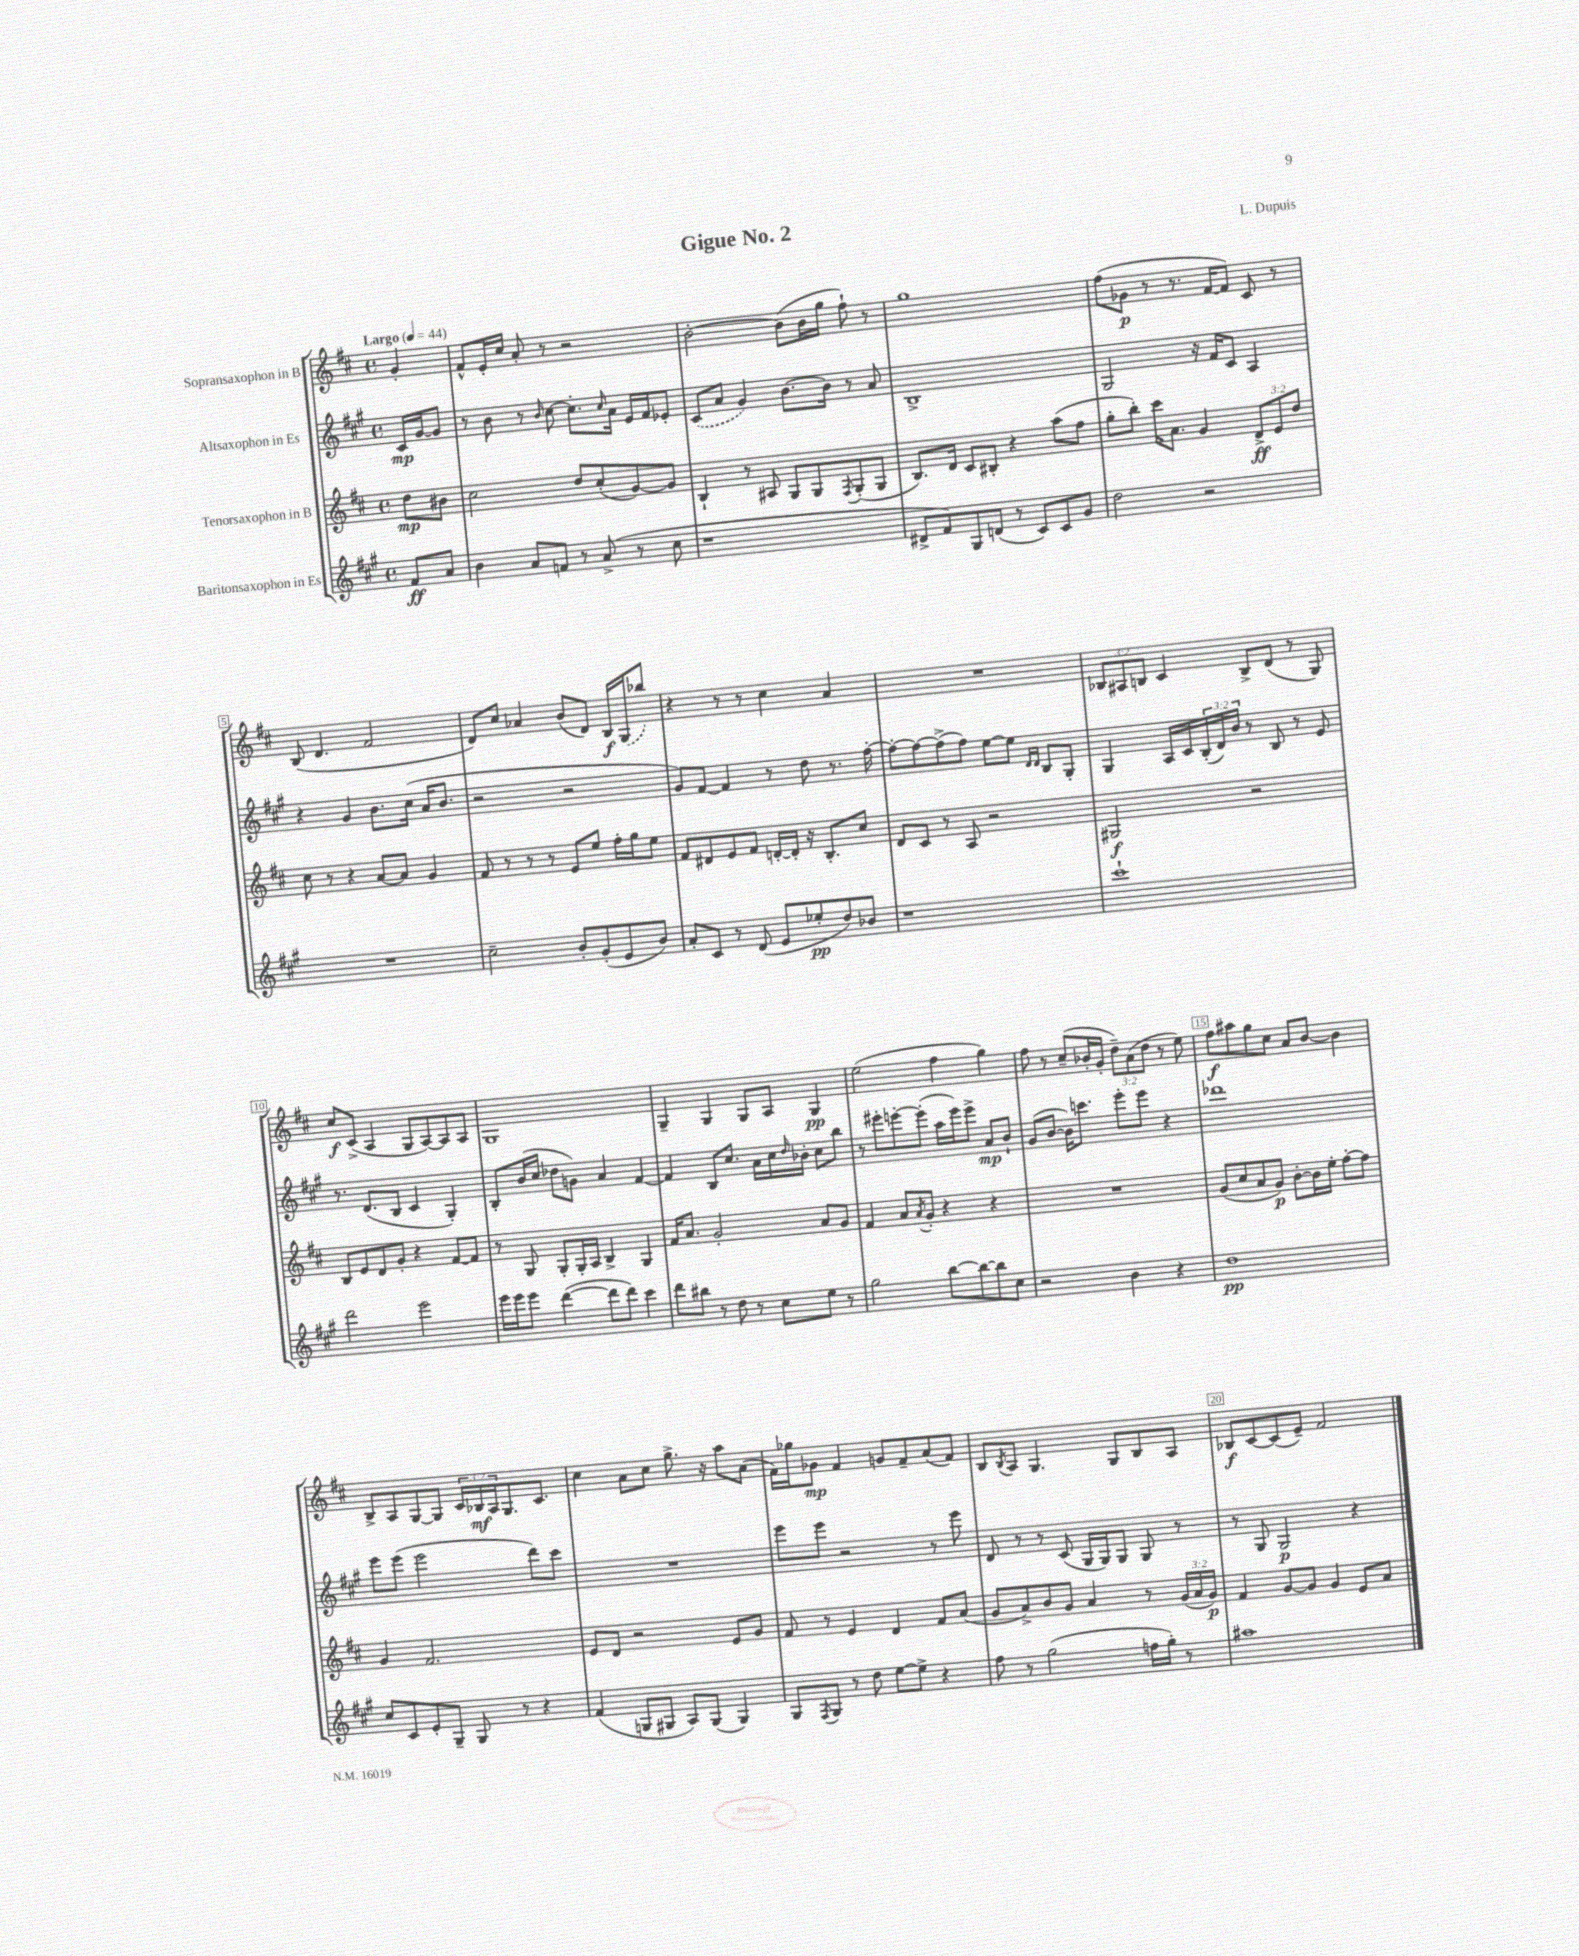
\header { title = "Gigue No. 2" composer = "L. Dupuis" }
<<
\new StaffGroup <<
\new Staff = "s0" \with { instrumentName = "Sopransaxophon in B" } {
    \clef treble \key d \major \defaultTimeSignature \time 4/4 \override Staff.TupletNumber.text = #tuplet-number::calc-fraction-text \partial 4 \tempo "Largo" 4 = 44
    g'4-. |
    fis'8-^ e'16-. cis''16 a'8-. r8 r2 |
    b'2~-. b'8( b'16 g''16 fis''8-!) r8 |
    g''1 |
    fis''8( ges'8\p r8 r8. fis'16~ fis'8) cis'8 r8 |
    b8( d'4. fis'2 |
    d'8) cis''8 aes'4 b'8( d'8) b16\f \once \slurDashed g16( bes''8) |
    r4 r8 r8 cis''4 a'4 |
    R1 |
    \tuplet 3/2 { bes8 ais8 b8 } cis'4 b8-> d'8( r8 g8) |
    cis''8\f cis'8->( a4 g8 a8~) a8 a8 |
    g1 |
    g4-- g4 g8 a8 g4\pp |
    e''2( fis''4 g''4) |
    fis''8 r8 cis''8--( bes'16-. g'16-. \tuplet 3/2 { d''8--) a'8( d''8 } r8 e''8) |
    fis''8\f ais''8 g''8 cis''8 a'8 b'8~ b'4 |
    b8-> a8 g8~ g8 \tuplet 3/2 { cis'16 bes16\mf a16 } g8. cis'8. |
    cis''4 a'8 cis''8 g''8.-> r16 a''8 a'8( |
    fis'16) ges''16 ges'8\mp fis'4 g'8 fis'8-- a'8( fis'8) |
    b8 \acciaccatura { b8 } a8 g4. g8 b8 a8 |
    bes8\f cis'8~ cis'8( e'8--) fis'2 \bar "|." |
}
\new Staff = "s1" \with { instrumentName = "Altsaxophon in Es" } {
    \clef treble \key a \major \defaultTimeSignature \time 4/4 \override Staff.TupletNumber.text = #tuplet-number::calc-fraction-text \partial 4
    cis'16\mp gis'16~ gis'8 |
    r8 b'8 r8 \grace { b'16 } cis''8~ cis''8.-. \grace { cis''16 } a'16 e'16 fis'16 ees'8-. |
    \once \slurDashed cis'8( a'8 gis'4) b'8.~ b'16 r8 a'8 |
    b1-> |
    gis2 r16 fis'16 cis'8 a4 |
    r4 gis'4 b'8. cis''16( a'16 b'8. |
    r2 r2 |
    gis'8) fis'8~ fis'4 r8 d''8 r8. fis''16~-. |
    fis''8~-. fis''8~ fis''8->( fis''8) e''8~ e''8 \grace { d'16 d'16 } b8 gis8-. |
    gis4 a16 cis'16 \tuplet 3/2 { b16-.( d'16) b'16 } r8 b8 r8 e'8 |
    r8. d'8.( b8 cis'4 gis4-.) |
    b8-. b'16( cis''16 des''8 g'8) a'4 fis'4~ |
    fis'4 b8 cis''8. a'16 cis''16 \grace { d''16 } bes'16-. cis''8 b''8 |
    r8 eis'''8-. e'''8~-. e'''8-.( a''16 e'''16) e'''8-> a'8\mp b'8-! |
    gis'8( b'8~ b'16) c'''8. e'''8-. e'''8 r4 |
    des'''1 |
    e'''8 e'''8( e'''2 d'''8) cis'''8 |
    R1 |
    e'''8 e'''8 r2 r8 e'''8 |
    d'8 r8 r8 cis'8( gis16 gis16) gis8 gis8 r8 |
    r8 gis8 gis2\p r4 \bar "|." |
}
\new Staff = "s2" \with { instrumentName = "Tenorsaxophon in B" } {
    \clef treble \key d \major \defaultTimeSignature \time 4/4 \override Staff.TupletNumber.text = #tuplet-number::calc-fraction-text \partial 4
    d''8\mp bis'8 |
    cis''2 d''8 cis''8-.( g'8~) g'8 |
    b4-! r8 ais8 g8 g8 \acciaccatura { fis8 } g8-.( g8 |
    b8.) d'16 cis'8 bis8-. r4 a''8( fis''8 |
    g''8-. b''8-.) cis'''16 a'8. g'4 \tuplet 3/2 { d'8->\ff e'8 d''8 } |
    cis''8 r8 r4 a'8~ a'8 g'4 |
    fis'8 r8 r8 r8 e'8 e''8 fis''16-. g''16 e''8 |
    fis'8 dis'8 e'8 fis'8 d'16~-. d'16-. r16 b8.-. cis''8 |
    d'8 cis'8 r8 a8 r2 |
    gis2\f r2 |
    b8 e'8 d'8 g'8-. r4 fis'8~ fis'8 |
    r8 g8 g8-. g16-. a16 b4-> g4 |
    fis'16 a'8. g'2-. a'8 g'8 |
    fis'4 a'8 \acciaccatura { a'8 } g'8-. r4 r4 |
    R1 |
    g'8( cis''8 a'8 g'8\p) b'8~-. b'16 e''16-. fis''8~-. fis''8 |
    g'4 fis'2. |
    e'8 d'8 r2 e'8 g'8 |
    fis'8 r8 e'4 d'4 fis'8 a'8( |
    g'8 a'8->) b'8 g'8 a'4 r8 \tuplet 3/2 { g'16( a'16 g'16\p) } |
    fis'4 g'8~ g'8 g'4 e'8 a'8 \bar "|." |
}
\new Staff = "s3" \with { instrumentName = "Baritonsaxophon in Es" } {
    \clef treble \key a \major \defaultTimeSignature \time 4/4 \partial 4
    fis'8\ff a'8 |
    b'4 a'8 f'8 r8 a'8->( r8 cis''8 |
    r1 |
    dis'8-> fis'8) gis8 d'8( r8 cis'8) cis'8 gis'8 |
    d''2 r2 |
    R1 |
    cis''2-- b'8-. gis'8-.( e'8 b'8) |
    a'8-. cis'8 r8 d'8( e'8 ees''8-.\pp d''8) bes'8 |
    r1 |
    cis'''1-! |
    d'''2 e'''2 |
    e'''16 e'''16 e'''8 d'''4~( d'''8 d'''8) cis'''4 |
    d'''8 bis''8 r8 d''8 r8 cis''8 e''8 r8 |
    gis''2 b''8~ b''8~ b''8 cis''8 |
    r2 b'4 r4 |
    d''1\pp |
    cis''8 cis'8 e'8-. gis8-- gis8 r8 r4 |
    fis'4( g8 gis8 a8) gis8( gis4) |
    gis8 \acciaccatura { fis8 } gis8 r8 d''8 e''8~ e''8-> r4 |
    fis''8 r8 gis''2( f''16 gis''16-.) r8 |
    ais''1 \bar "|." |
}
>>
>>
\layout { \context { \Score \override BarNumber.break-visibility = ##(#f #t #t) barNumberVisibility = #(every-nth-bar-number-visible 5) \override BarNumber.stencil = #(make-stencil-boxer 0.1 0.3 ly:text-interface::print) } }
